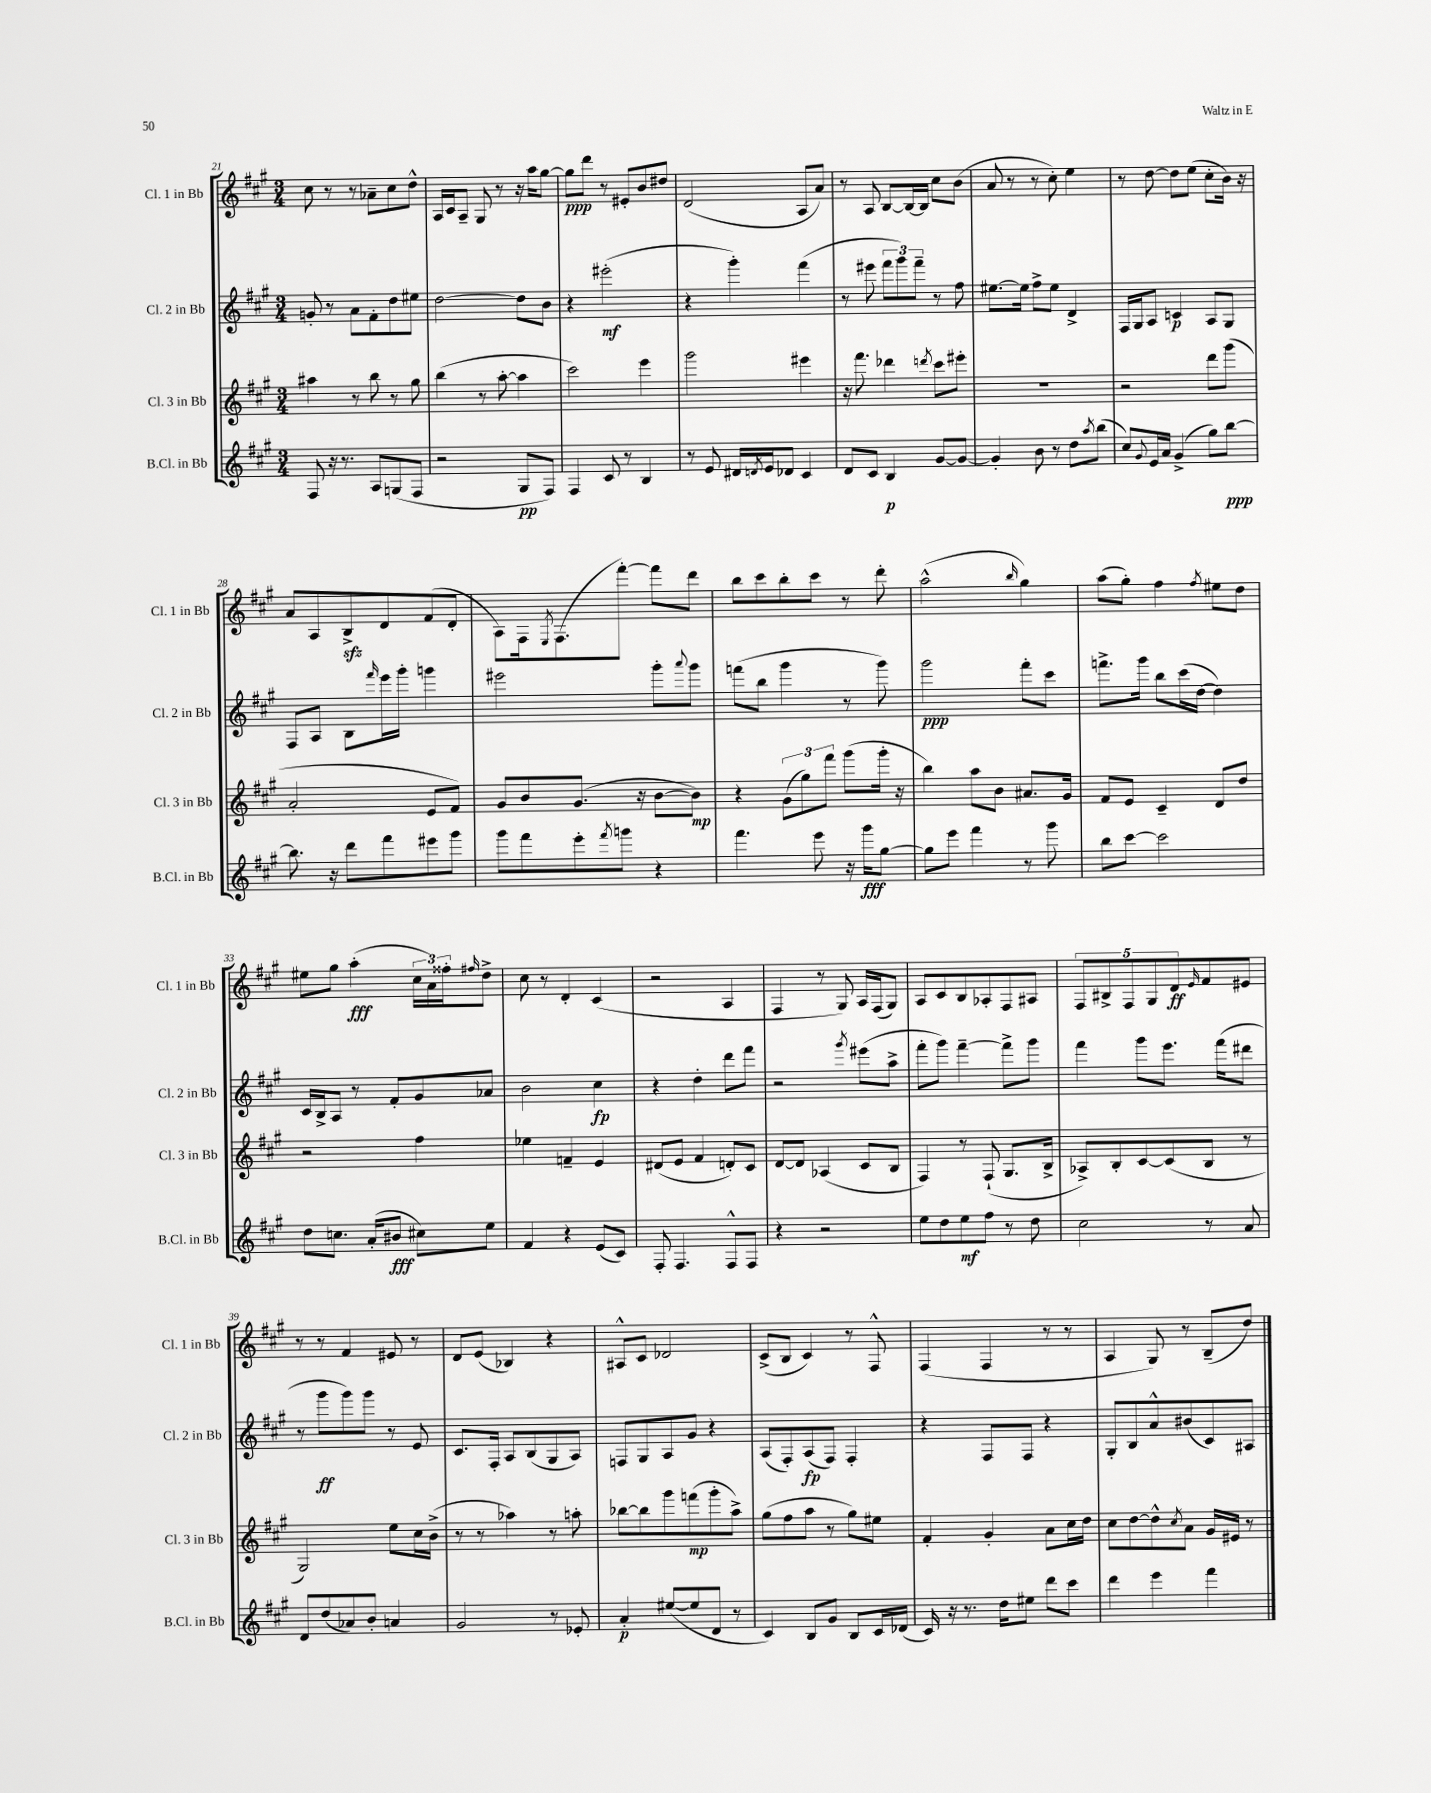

**kern	**dynam	**kern	**dynam	**kern	**dynam	**kern	**dynam
*part4	*part4	*part3	*part3	*part2	*part2	*part1	*part1
*staff4	*staff4	*staff3	*staff3	*staff2	*staff2	*staff1	*staff1
*I"B.Cl. in Bb	*	*I"Cl. 3 in Bb	*	*I"Cl. 2 in Bb	*	*I"Cl. 1 in Bb	*
*I'B.Cl. in Bb	*	*I'Cl. 3 in Bb	*	*I'Cl. 2 in Bb	*	*I'Cl. 1 in Bb	*
*clefG2	*	*clefG2	*	*clefG2	*	*clefG2	*
*k[f#c#g#]	*	*k[f#c#g#]	*	*k[f#c#g#]	*	*k[f#c#g#]	*
*M3/4	*	*M3/4	*	*M3/4	*	*M3/4	*
=21	=21	=21	=21	=21	=21	=21	=21
8F#/	.	4aa#X\	.	8gn'/	.	8cc#\	.
16r	.	.	.	8r	.	8r	.
8.r	.	.	.	.	.	.	.
.	.	8r	.	8a\L	.	8r	.
8A/L	.	8bb\	.	8f#'\	.	8a-X~\L	.
(8Gn/	.	8r	.	8dd\	.	8cc#\	.
8F#/J	.	8gg#\	.	8ee#X\J	.	8dd^^\J	.
=22	=22	=22	=22	=22	=22	=22	=22
2r	.	(4bb\	.	[2dd\	.	16A/LL	.
.	.	.	.	.	.	16c#/J	.
.	.	.	.	.	.	8A~/J	.
.	.	8r	.	.	.	8G#/	.
.	.	[8aa'\	.	.	.	8r	.
8G#/L	pp	4aa\]	.	8dd\L]	.	16r	.
.	.	.	.	.	.	16aa\KL	.
8F#/J)	.	.	.	8b\J	.	[8gg#\J	.
=23	=23	=23	=23	=23	=23	=23	=23
4F#/	.	2ccc#\)	.	4r	.	8gg#\L]	ppp
.	.	.	.	.	.	8ddd\J	.
8c#/	.	.	.	(2eee#X'\	mf	8r	.
8r	.	.	.	.	.	8e#X'/L	.
4B/	.	4eee\	.	.	.	8b/	.
.	.	.	.	.	.	8dd#X/J	.
=24	=24	=24	=24	=24	=24	=24	=24
8r	.	2ggg#\	.	4r	.	(2d/	.
8e/	.	.	.	.	.	.	.
16d#X/LL	.	.	.	4ggg#'\)	.	.	.
8qdn/	.	.	.	.	.	.	.
16e/J	.	.	.	.	.	.	.
8d-X/J	.	.	.	.	.	.	.
4c#/	.	4eee#X\	.	(4fff#\	.	8A/L	.
.	.	.	.	.	.	8a/J)	.
=25	=25	=25	=25	=25	=25	=25	=25
8d/L	.	16r	.	8r	.	8r	.
.	.	8.fff#\	.	.	.	.	.
8c#/J	.	.	.	8eee#X\	.	8A/	.
4B/	p	4ddd-X\	.	12fff#\L	.	[8B/L	.
.	.	.	.	12ggg#\)	.	.	.
.	.	.	.	.	.	16B/L_	.
.	.	.	.	12fff#~\J	.	.	.
.	.	.	.	.	.	16B/JJ]	.
.	.	8qdddn/	.	.	.	.	.
[8g#/L	.	8ccc#\L	.	8r	.	8cc#\L	.
8g#/J_	.	8eee#X'\J	.	8ff#\	.	(8b\J	.
=26	=26	=26	=26	=26	=26	=26	=26
4g#'/]	.	2.r	.	[8.ee#X\L	.	8a/	.
.	.	.	.	.	.	8r	.
.	.	.	.	16ee#\Jk]	.	.	.
8b\	.	.	.	8ff#^\L	.	8r	.
8r	.	.	.	8ee#\J	.	8cc#'\)	.
8dd\L	.	.	.	4d^/	.	4ee\	.
8qaa/	.	.	.	.	.	.	.
(8bb\J	.	.	.	.	.	.	.
=27	=27	=27	=27	=27	=27	=27	=27
8cc#/L)	.	2r	.	16F#/LL	.	8r	.
.	.	.	.	16G#/J	.	.	.
8qqg#/	.	.	.	.	.	.	.
16e/L	.	.	.	8A/J	.	[8dd\	.
16a/JJ	.	.	.	.	.	.	.
(4g#^/	.	.	.	4cn/	p	8dd\L]	.
.	.	.	.	.	.	(8ee\J	.
8gg#\L)	.	8ddd\L	.	8A/L	.	8cc#'\L	.
[8bb\J	ppp	(8ggg#\J	.	8G#/J	.	16b\Jk)	.
.	.	.	.	.	.	16r	.
!!LO:LB:g=z
=28	=28	=28	=28	=28	=28	=28	=28
8.bb\]	.	2a'/	.	8F#/L	.	8a/L	.
.	.	.	.	8A/J	.	8A/	.
16r	.	.	.	.	.	.	.
8ddd\L	.	.	.	8B\L	.	8Bzz^/	.
.	.	.	.	16qqfff#/	.	.	.
8fff#\	.	.	.	16eee\L	.	8d/	.
.	.	.	.	16ggg#'\JJ	.	.	.
8eee#X\	.	8e/L	.	4gggn\	.	(8f#/	.
8ggg#\J	.	8f#/J)	.	.	.	8d'/J	.
=29	=29	=29	=29	=29	=29	=29	=29
8ggg#\L	.	8g#/L	.	2eee#X\	.	8A\L)	.
8fff#\	.	8b/	.	.	.	16F#\k	.
.	.	.	.	.	.	8qE/	.
.	.	.	.	.	.	(8.F#\	.
8eee'\	.	(8.g#/J	.	.	.	.	.
8qfff#/	.	.	.	.	.	.	.
8gggn\J	.	.	.	.	.	[8fff#'\J)	.
.	.	16r	.	.	.	.	.
4r	.	[8b\L	.	8ggg#'\L	.	8fff#\L]	.
.	.	.	.	8qqaaa/	.	.	.
.	.	8b\J])	mp	8ggg#\J	.	8ddd\J	.
=30	=30	=30	=30	=30	=30	=30	=30
4.fff#\	.	4r	.	(8fffn\L	.	8bb\L	.
.	.	.	.	8bb\J	.	8ccc#\	.
.	.	(12g#\L	.	4ggg#\	.	8bb'\	.
.	.	12gg#\)	.	.	.	.	.
8eee\	.	.	.	.	.	8ccc#\J	.
.	.	12fff#\J	.	.	.	.	.
16r	.	(8ggg#\L	.	8r	.	8r	.
16ggg#\KL	fff	.	.	.	.	.	.
[8gg#\J	.	16ggg#'\Jk	.	8ggg#\)	.	8ddd'\	.
.	.	16r	.	.	.	.	.
=31	=31	=31	=31	=31	=31	=31	=31
8gg#\L]	.	4bb\)	.	2ggg#\	ppp	(2aa^^\	.
8eee\J	.	.	.	.	.	.	.
4fff#\	.	8aa\L	.	.	.	.	.
.	.	8b\J	.	.	.	.	.
.	.	.	.	.	.	16qqbb/	.
8r	.	8.a#X/L	.	8fff#'\L	.	4gg#\)	.
8ggg#\	.	.	.	8ccc#\J	.	.	.
.	.	16g#/Jk	.	.	.	.	.
=32	=32	=32	=32	=32	=32	=32	=32
8bb\L	.	8f#/L	.	8.fffn^\L	.	(8aa\L	.
[8ccc#\J	.	8e/J	.	.	.	8gg#'\J)	.
.	.	.	.	16ggg#\Jk	.	.	.
2ccc#\]	.	4c#~/	.	8bb\L	.	4ff#\	.
.	.	.	.	(16ccc#\L	.	.	.
.	.	.	.	[16dd\JJ	.	.	.
.	.	.	.	.	.	8qff#/	.
.	.	8d/L	.	4dd\])	.	8ee#X\L	.
.	.	8dd/J	.	.	.	8dd\J	.
!!LO:LB:g=z
=33	=33	=33	=33	=33	=33	=33	=33
8dd\L	.	2r	.	16c#/LL	.	8ee#X\L	.
.	.	.	.	16B^/J	.	.	.
8.ccn\J	.	.	.	8A/J	.	8gg#\J	.
.	.	.	.	8r	.	(4aa'\	fff
(16a'/KL	.	.	.	.	.	.	.
8b#X/J	fff	.	.	8f#'/L	.	.	.
8cc#X\L)	.	4ff#\	.	8g#/	.	24cc#\LL	.
.	.	.	.	.	.	24a\)	.
.	.	.	.	.	.	24ff##X'\J	.
.	.	.	.	.	.	16qqff#X/	.
8ee\J	.	.	.	8a-X/J	.	8dd^\J	.
=34	=34	=34	=34	=34	=34	=34	=34
4f#/	.	4ee-X\	.	2b\	.	8cc#\	.
.	.	.	.	.	.	8r	.
4r	.	4fn~/	.	.	.	4d'/	.
(8e/L	.	4e/	.	4cc#\	fp	(4c#/	.
8c#/J)	.	.	.	.	.	.	.
=35	=35	=35	=35	=35	=35	=35	=35
8F#'/	.	(8d#X/L	.	4r	.	2r	.
4.F#/	.	8e/J	.	.	.	.	.
.	.	4f#/	.	4dd'\	.	.	.
8F#^^/L	.	8dn'/L)	.	8ddd\L	.	4A/	.
8F#/J	.	8c#/J	.	8fff#\J	.	.	.
=36	=36	=36	=36	=36	=36	=36	=36
4r	.	[8d/L	.	2r	.	4F#/	.
.	.	8d/J]	.	.	.	.	.
2r	.	(4A-X/	.	.	.	8r	.
.	.	.	.	.	.	8G#/)	.
.	.	.	.	8qggg#/	.	.	.
.	.	8c#/L	.	(8eee#X\L	.	16A/LL	.
.	.	.	.	.	.	(16F#/J	.
.	.	8B/J	.	8aa^\J	.	8G#/J)	.
=37	=37	=37	=37	=37	=37	=37	=37
8ee\L	.	4F#/)	.	8fff#'\L	.	8A/L	.
8dd\	.	.	.	8ggg#\J)	.	8c#/	.
8ee\	mf	8r	.	[4fff#~\	.	8B/	.
8ff#\J	.	(8F#`/	.	.	.	8A-X'/	.
8r	.	8.G#/L	.	8fff#^\L]	.	8F#/	.
8dd\	.	.	.	8ggg#\J	.	8A#X/J	.
.	.	16B^/Jk	.	.	.	.	.
=38	=38	=38	=38	=38	=38	=38	=38
2cc#\	.	8A-X^/L)	.	4fff#\	.	10F#/L	.
.	.	.	.	.	.	10B#X^/	.
.	.	8B'/	.	.	.	.	.
.	.	.	.	.	.	10F#/	.
.	.	[8c#/	.	8ggg#\L	.	.	.
.	.	.	.	.	.	10G#/	.
.	.	(8c#/]	.	8.eee\J	.	.	.
.	.	.	.	.	.	10d/	ff
.	.	.	.	.	.	16qqe/	.
8r	.	8B/J	.	.	.	8f#/	.
.	.	.	.	(16fff#\KL	.	.	.
8a/	.	8r	.	8ddd#X\J	.	8e#X/J	.
!!LO:LB:g=z
=39	=39	=39	=39	=39	=39	=39	=39
8d/L	.	2G#/)	.	8r	.	8r	.
(8dd/	.	.	.	8ggg#\L	ff	8r	.
8a-X/)	.	.	.	8ggg#\)	.	4f#/	.
8b'/J	.	.	.	8ggg#\J	.	.	.
4an/	.	8ee\L	.	8r	.	8e#X/	.
.	.	16cc#\L	.	8e/	.	8r	.
.	.	(16b^\JJ	.	.	.	.	.
=40	=40	=40	=40	=40	=40	=40	=40
2g#/	.	8r	.	8.c#/L	.	8d/L	.
.	.	8r	.	.	.	(8e/J	.
.	.	.	.	16F#'/Jk	.	.	.
.	.	4aa-X\)	.	8A/L	.	4B-X/)	.
.	.	.	.	(8B/	.	.	.
8r	.	8r	.	8G#/	.	4r	.
8e-X'/	.	8aan'\	.	8A/J)	.	.	.
=41	=41	=41	=41	=41	=41	=41	=41
4a'/	p	[8bb-X\L	.	8Fn/L	.	8A#X^^/L	.
.	.	8bb-\]	.	8G#/	.	8c#/J	.
([8ee#X/L	.	8ggg#\	.	8A/	.	2d-X/	.
8ee#/]	.	(8fffn\	mp	8g#/J	.	.	.
8d/J	.	8ggg#'\	.	4r	.	.	.
8r	.	8aa^\J)	.	.	.	.	.
=42	=42	=42	=42	=42	=42	=42	=42
4c#/)	.	(8gg#\L	.	(8A/L	.	(8c#^/L	.
.	.	8ff#\	.	8F#'/)	.	8B/J	.
8B/L	.	8aa\J	.	(8A/	fp	4c#/)	.
8g#/J	.	8r	.	8F#/J)	.	.	.
8B/L	.	8gg#\L)	.	4F#'/	.	8r	.
16c#/L	.	8ee#X\J	.	.	.	8F#^^/	.
(16d-X/JJ	.	.	.	.	.	.	.
=43	=43	=43	=43	=43	=43	=43	=43
16c#/)	.	4f#'/	.	4r	.	(4F#/	.
16r	.	.	.	.	.	.	.
8.r	.	.	.	.	.	.	.
.	.	4g#'/	.	8F#/L	.	4F#/	.
16dd\KL	.	.	.	.	.	.	.
8ee#X\J	.	.	.	8F#/J	.	.	.
8ddd\L	.	8a\L	.	4r	.	8r	.
8ccc#\J	.	16cc#\L	.	.	.	8r	.
.	.	16dd\JJ	.	.	.	.	.
=44	=44	=44	=44	=44	=44	=44	=44
4ddd\	.	8cc#\L	.	8G#'/L	.	4A/	.
.	.	[8dd\	.	8B/	.	.	.
4eee\	.	8dd^^\]	.	8a^^/	.	8G#/)	.
.	.	8qcc#/	.	.	.	.	.
.	.	8a\J	.	(8b#X/	.	8r	.
4fff#\	.	16g#/LL	.	8c#/)	.	(8B~/L	.
.	.	16e#X/JJ	.	.	.	.	.
.	.	8r	.	8A#X/J	.	8dd/J)	.
==	==	==	==	==	==	==	==
*-	*-	*-	*-	*-	*-	*-	*-
